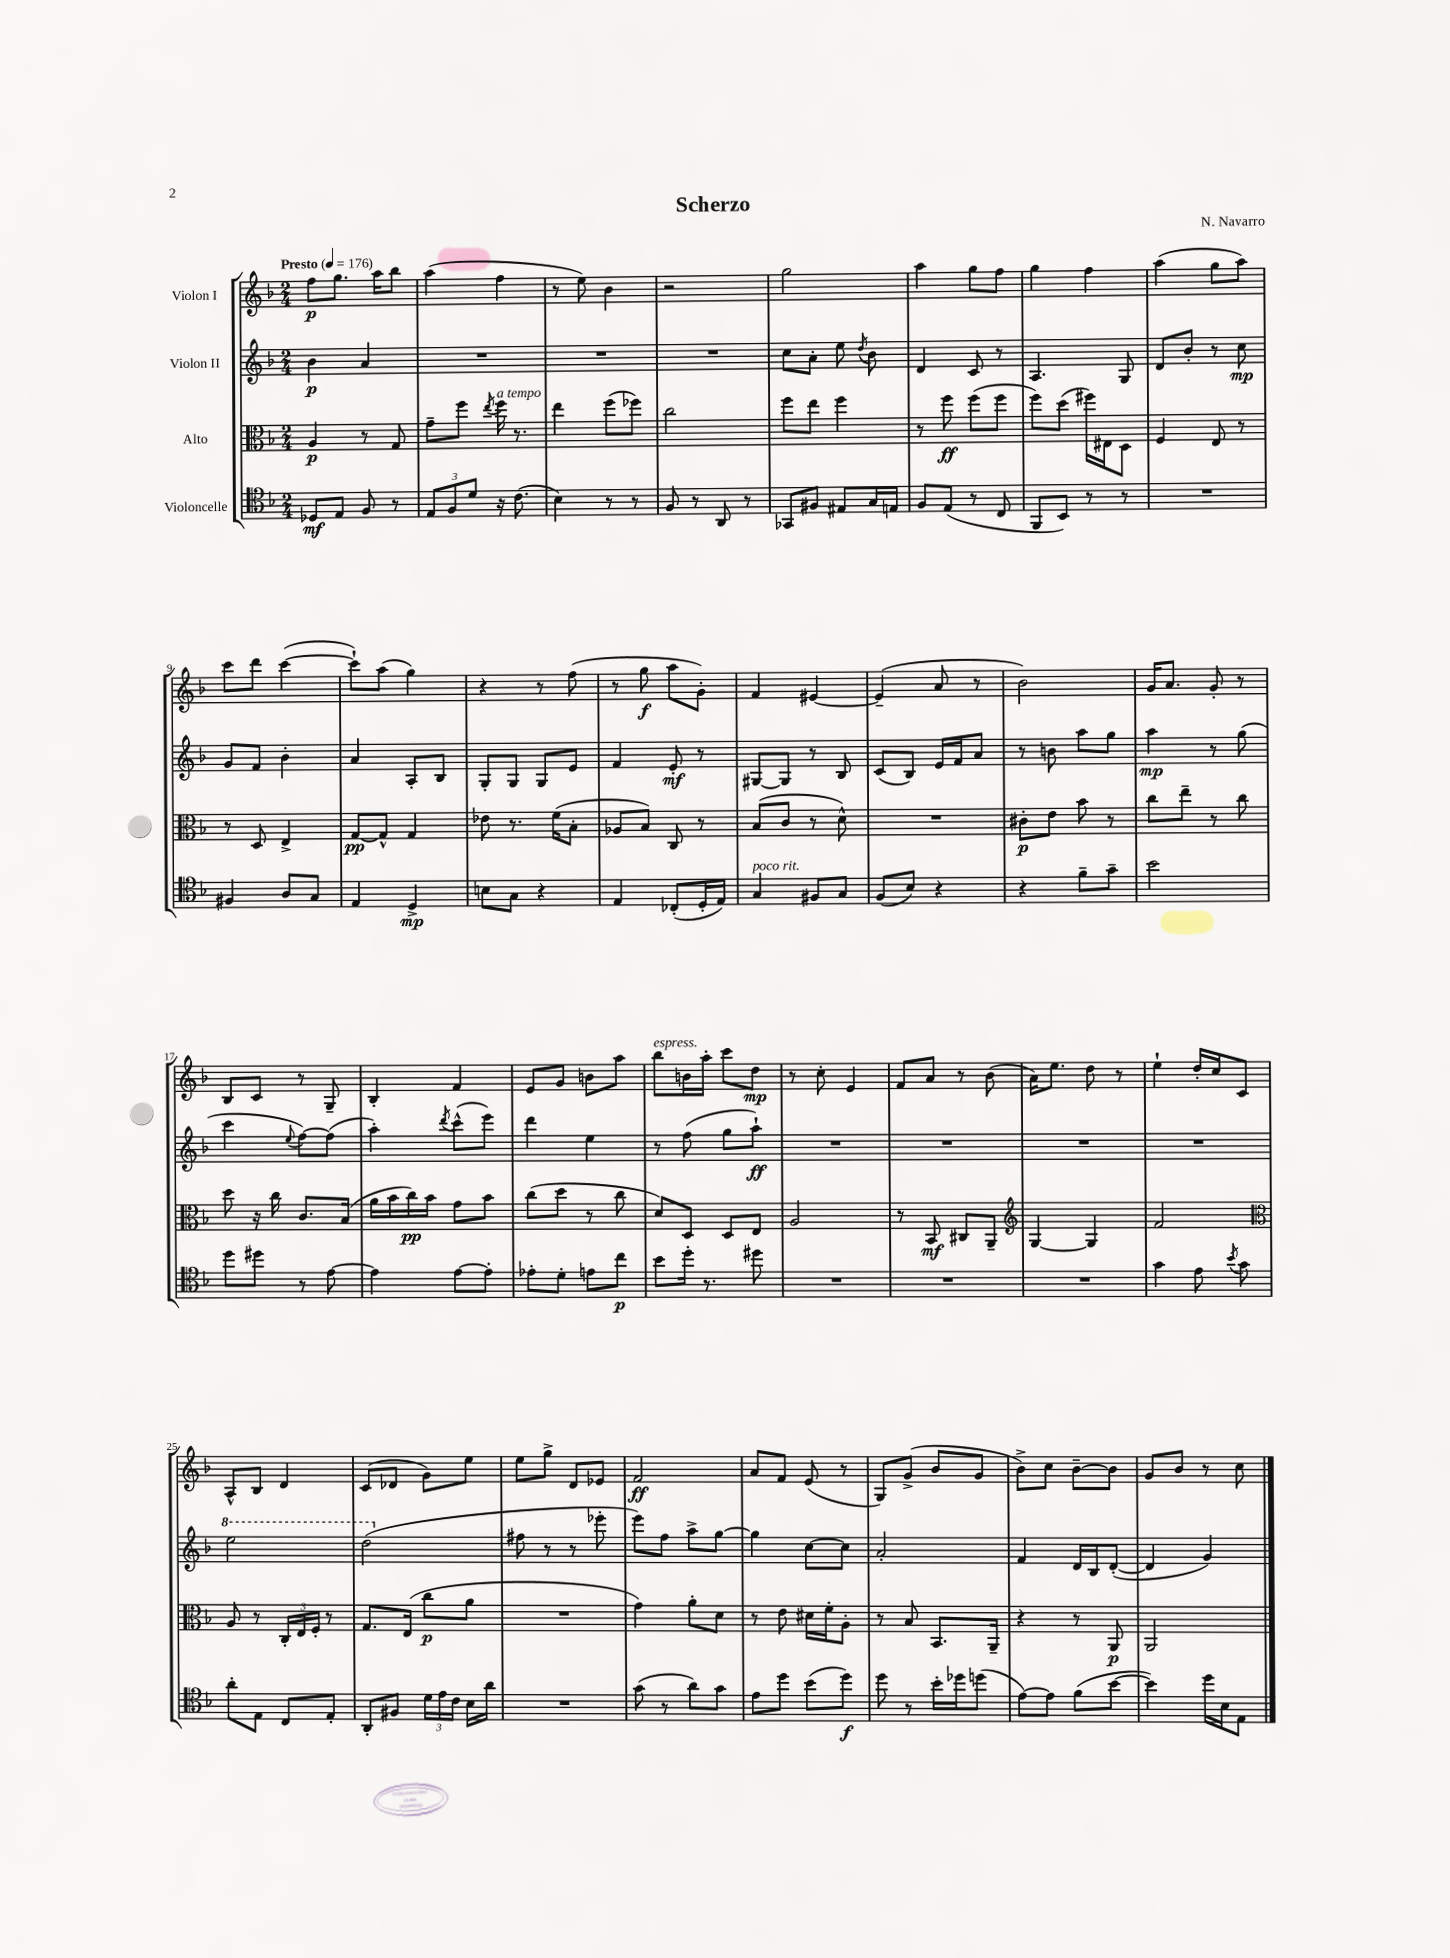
\header { title = "Scherzo" composer = "N. Navarro" }
<<
\new StaffGroup <<
\new Staff = "s0" \with { instrumentName = "Violon I" } {
    \clef treble \key f \major \numericTimeSignature \time 2/4 \tempo "Presto" 4 = 176
    \autoBeamOff f''8[\p g''8.] a''16[ bes''8] |
    a''4( f''4 |
    r8 e''8) bes'4 |
    r2 |
    g''2 |
    a''4 g''8[ f''8] |
    g''4 f''4 |
    a''4( g''8[ a''8]) |
    c'''8[ d'''8] c'''4~( |
    c'''8[-!) a''8]( g''4) |
    r4 r8 f''8( |
    r8 g''8\f a''8[ g'8]-.) |
    f'4 eis'4~ |
    eis'4--( a'8 r8 |
    bes'2) |
    g'16[ a'8.] g'8-. r8 |
    bes8[ c'8] r8 g8-- |
    bes4-. f'4 |
    e'8[ g'8] b'8[ a''8] |
    bes''8[^\markup { \italic "espress." } b'16 a''16]-. c'''8[ d''8]\mp |
    r8 c''8-. e'4 |
    f'8[ a'8] r8 bes'8( |
    a'16[) e''8.] d''8 r8 |
    e''4-! d''16[-. c''16 c'8] |
    a8[-^ bes8] d'4 |
    c'8[( des'8] g'8[) e''8] |
    e''8[ g''8]-> d'8[ ees'8] |
    f'2\ff |
    a'8[ f'8] e'8( r8 |
    g8[) g'8]->( bes'8[ g'8] |
    bes'8[->) c''8] bes'8[~-- bes'8] |
    g'8[ bes'8] r8 c''8 \bar "|." |
}
\new Staff = "s1" \with { instrumentName = "Violon II" } {
    \clef treble \key f \major \numericTimeSignature \time 2/4
    \autoBeamOff bes'4\p a'4 |
    R2 |
    R2 |
    R2 |
    c''8[ a'8]-. e''8 \acciaccatura { d''8 } bes'8 |
    d'4 c'8 r8 |
    a4. g8 |
    d'8[ bes'8]-. r8 c''8\mp |
    g'8[ f'8] bes'4-. |
    a'4 a8[-. bes8] |
    g8[-. g8] g8[ e'8] |
    f'4 e'8-.\mf r8 |
    gis8[~ gis8] r8 bes8 |
    c'8[( bes8]) e'16[ f'16 a'8] |
    r8 b'8 a''8[ g''8] |
    a''4\mp r8 g''8( |
    c'''4 \appoggiatura { e''8 } f''8[~) f''8]( |
    a''4-.) \acciaccatura { d'''8 } c'''8[-^( e'''8]) |
    d'''4 e''4 |
    r8 f''8( g''8[ a''8]-!\ff) |
    R2 |
    R2 |
    R2 |
    R2 |
    \ottava #1 e'''2 |
    d'''2( \ottava #0 |
    fis''8 r8 r8 ees'''8-. |
    e'''8[) f''8] a''8[-> g''8]~ |
    g''4 c''8[~ c''8] |
    a'2-. |
    f'4 d'16[ bes16 d'8]~-.( |
    d'4 g'4) \bar "|." |
}
\new Staff = "s2" \with { instrumentName = "Alto" } {
    \clef alto \key f \major \numericTimeSignature \time 2/4
    \autoBeamOff a4\p r8 g8 |
    g'8[-- f''8] \acciaccatura { e''8 } f''16^\markup { \italic "a tempo" } r8. |
    e''4 f''8[( fes''8]) |
    c''2 |
    f''8[ e''8] f''4 |
    r8 f''8\ff f''8[( f''8] |
    f''8[) d''8]( fis''16[) eis16 d8] |
    f4 e8 r8 |
    r8 d8 e4-> |
    g8[~\pp g8]-^ g4 |
    ees'8 r8. f'16[( bes8]-. |
    aes8[ bes8]) c8 r8 |
    bes8[( c'8] r8 d'8-^) |
    R2 |
    cis'8[-.\p e'8] bes'8 r8 |
    c''8[ e''8]-- r8 c''8 |
    d''8 r16 c''16 c'8.[ bes16]( |
    a'16[ bes'16 c''16\pp) bes'16] g'8[ bes'8] |
    c''8[( d''8] r8 c''8 |
    d'8[) d8] d8[ e8] |
    a2 |
    r8 bes,8\mf cis8[ a,8]-- |
    \clef treble g4~ g4 |
    f'2 |
    \clef alto a8 r8 \tuplet 3/2 { c16[-. e16 f16]-. } r8 |
    g8.[ e16]( c''8[\p a'8] |
    R2 |
    g'4) a'8[-. d'8] |
    r8 e'8 dis'16[ f'16-. a8]-. |
    r8 bes8 bes,8.[ a,16]-- |
    r4 r8 a,8\p |
    a,2 \bar "|." |
}
\new Staff = "s3" \with { instrumentName = "Violoncelle" } {
    \clef tenor \key f \major \numericTimeSignature \time 2/4
    \autoBeamOff des8[\mf e8] f8 r8 |
    \tuplet 3/2 { e8[ f8 d'8] } r16 c'8.( |
    bes4) r8 r8 |
    f8 r8 a,8 r8 |
    ges,8[ fis8] eis8[ g16 e16] |
    f8[ e8]( r8 c8 |
    f,8[ bes,8]) r8 r8 |
    R2 |
    fis4 a8[ g8] |
    e4 d4->\mp |
    b8[ g8] r4 |
    e4 ces8[-.( d16-. e16]) |
    g4^\markup { \italic "poco rit." } fis8[ g8] |
    f8[( bes8]) r4 |
    r4 f'8[-- g'8]-- |
    bes'2 |
    d''8[ dis''8] r8 e'8~ |
    e'4 e'8[~ e'8]-. |
    ees'8[-. d'8]-. e'8[ c''8]\p |
    bes'8[ d''16]-. r8. dis''8 |
    R2 |
    R2 |
    R2 |
    g'4 e'8 \acciaccatura { bes'8 } g'8 |
    a'8[-. e8] c8[ e8]-. |
    a,8[-. fis8] \tuplet 3/2 { d'16[ e'16 c'16] } bes16[ a'16] |
    R2 |
    g'8( r8 a'8[) g'8] |
    e'8[ d''8] bes'8[( d''8]\f) |
    d''8 r8 bes'16[-. des''16 d''8]( |
    e'8[~) e'8] f'8[( bes'8]~ |
    bes'4) d''16[ bes16 e8] \bar "|." |
}
>>
>>
